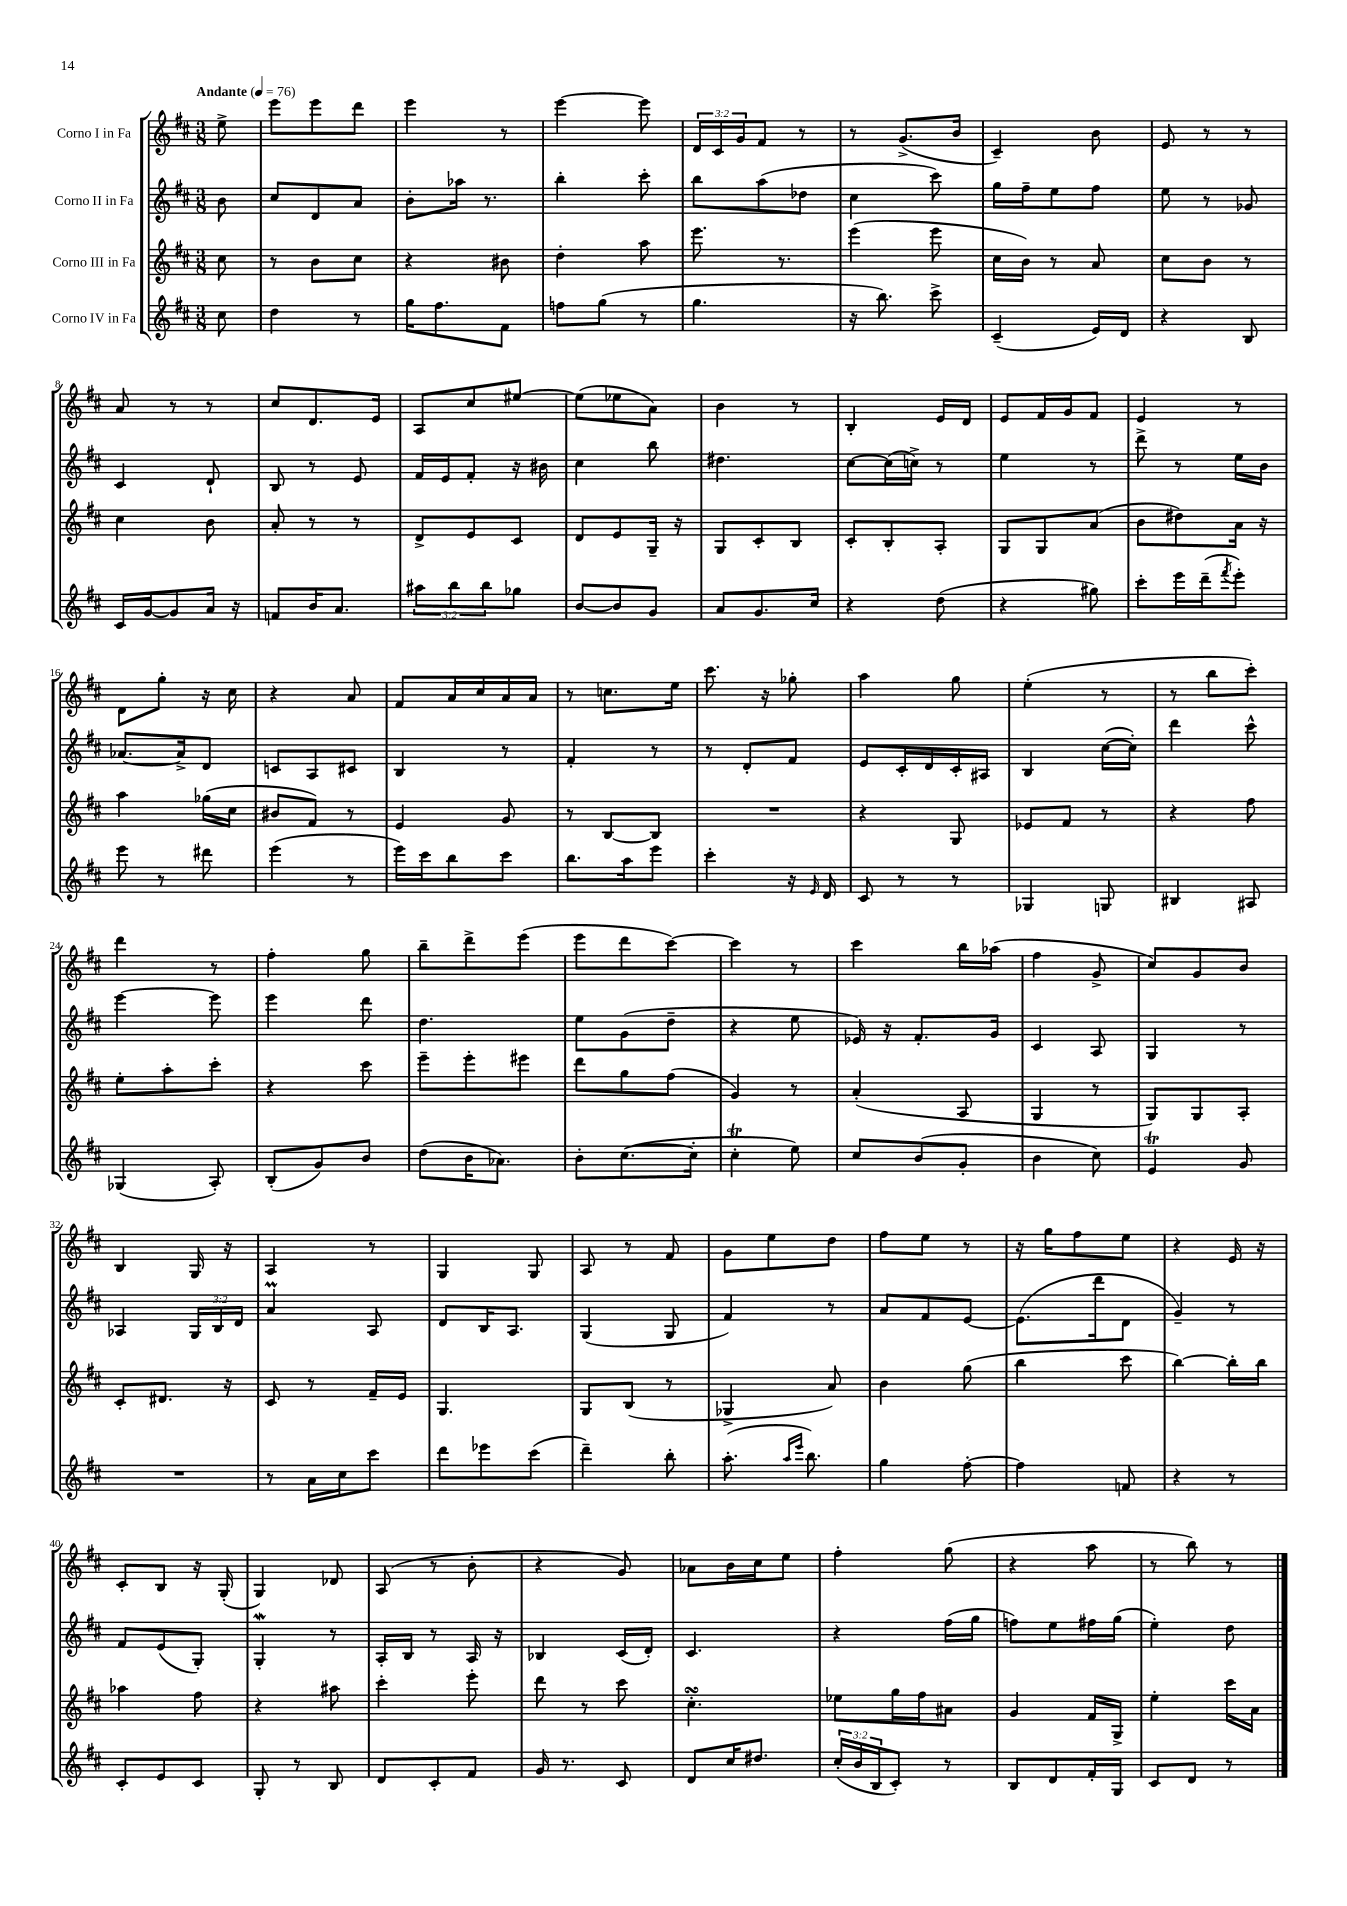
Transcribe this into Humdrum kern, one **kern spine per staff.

**kern	**kern	**kern	**kern
*part4	*part3	*part2	*part1
*staff4	*staff3	*staff2	*staff1
*I"Corno IV in Fa	*I"Corno III in Fa	*I"Corno II in Fa	*I"Corno I in Fa
*clefG2	*clefG2	*clefG2	*clefG2
*k[f#c#]	*k[f#c#]	*k[f#c#]	*k[f#c#]
*M3/8	*M3/8	*M3/8	*M3/8
*MM76	*MM76	*MM76	*MM76
=	=	=	=
!	!	!	!LO:TX:a:B:t=Andante
8cc#\	8cc#\	8b\	8ee^\
=1	=1	=1	=1
4dd\	8r	8cc#/L	8eee\L
.	8b\L	8d/	8eee\
8r	8cc#\J	8a/J	8ddd\J
=2	=2	=2	=2
16gg\KL	4r	8b'\L	4eee\
8.ff#\	.	.	.
.	.	16aa-X\Jk	.
.	.	8.r	.
8f#\J	8b#X\	.	8r
=3	=3	=3	=3
8ffn\L	4dd'\	4bb'\	[4eee\
(8gg\J	.	.	.
8r	8aa\	8ccc#'\	8eee\]
=4	=4	=4	=4
4.gg\	8.eee\	8bb\L	24d/LL
.	.	.	24c#/
.	.	.	24g/J
.	.	(8aa\	8f#/J
.	8.r	.	.
.	.	8dd-X\J	8r
=5	=5	=5	=5
16r	(4eee\	4cc#\	8r
8.bb\)	.	.	.
.	.	.	(8.g^/L
8ccc#^\	8eee\	8ccc#\)	.
.	.	.	16b/Jk
=6	=6	=6	=6
(4c#~/	16cc#\LL	16gg\LL	4c#~/)
.	16b\JJ)	16ff#~\J	.
.	8r	8ee\	.
16e/LL)	8a/	8ff#\J	8b\
16d/JJ	.	.	.
=7	=7	=7	=7
4r	8cc#\L	8ee\	8e/
.	8b\J	8r	8r
8B/	8r	8g-X/	8r
!!LO:LB:g=z
=8	=8	=8	=8
16c#/LL	4cc#\	4c#/	8a/
[16g/J	.	.	.
8g/]	.	.	8r
16a/Jk	8b\	8d`/	8r
16r	.	.	.
=9	=9	=9	=9
8fn/L	8a'/	8B/	8cc#/L
16b/K	8r	8r	8.d/
8.a/J	.	.	.
.	8r	8e/	.
.	.	.	16e/Jk
=10	=10	=10	=10
12aa#X\L	8d^/L	16f#/LL	8A/L
.	.	16e/J	.
12bb\	.	.	.
.	8e/	8f#'/J	8cc#/
12bb\	.	.	.
8gg-X\J	8c#/J	16r	[8ee#X/J
.	.	16b#X\	.
=11	=11	=11	=11
[8b/L	8d/L	4cc#\	(8ee#\L]
8b/]	8e/	.	8ee-X\
8g/J	16G~/Jk	8bb\	8a\J)
.	16r	.	.
=12	=12	=12	=12
8a/L	8G/L	4.dd#X\	4b\
8.g/	8c#'/	.	.
.	8B/J	.	8r
16cc#/Jk	.	.	.
=13	=13	=13	=13
4r	8c#'/L	[8cc#\L	4B'/
.	8B'/	(16cc#\L]	.
.	.	16ccn^\JJ)	.
(8dd\	8A'/J	8r	16e/LL
.	.	.	16d/JJ
=14	=14	=14	=14
4r	8G/L	4ee\	8e/L
.	8G/	.	16f#/L
.	.	.	16g/J
8gg#X\)	(8a/J	8r	8f#/J
=15	=15	=15	=15
8ccc#'\L	8b\L	8ddd^\	4e/
16eee\L	8dd#X\)	8r	.
(16ddd~\J	.	.	.
8qfff#/	.	.	.
8eee'\J)	16a\Jk	16ee\LL	8r
.	16r	16b\JJ	.
!!LO:LB:g=z
=16	=16	=16	=16
8eee\	4aa\	[8.a-X/L	8d\L
8r	.	.	8gg'\J
.	.	16a-^/k]	.
8ddd#X\	(16gg-X\LL	8d/J	16r
.	16cc#\JJ	.	16cc#\
=17	=17	=17	=17
(4eee\	8b#X/L	8cn/L	4r
.	8f#/J)	8A/	.
8r	8r	8c#X/J	8a/
=18	=18	=18	=18
16eee\LL)	4e/	4B/	8f#/L
16ccc#\J	.	.	.
8bb\	.	.	16a/L
.	.	.	16cc#/
8ccc#\J	8g/	8r	16a/
.	.	.	16a/JJ
=19	=19	=19	=19
8.bb\L	8r	4f#'/	8r
.	[8B/L	.	8.ccn\L
16aa\k	.	.	.
8eee\J	8B/J]	8r	.
.	.	.	16ee\Jk
=20	=20	=20	=20
4ccc#'\	4.r	8r	8.ccc#\
.	.	8d'/L	.
.	.	.	16r
16r	.	8f#/J	8gg-X'\
16qqe/	.	.	.
16d/	.	.	.
=21	=21	=21	=21
8c#/	4r	8e/L	4aa\
8r	.	16c#'/L	.
.	.	16d/	.
8r	8G/	16c#'/	8gg\
.	.	16A#X/JJ	.
=22	=22	=22	=22
4G-X/	8e-X/L	4B/	(4ee'\
.	8f#/J	.	.
8Gn/	8r	([16cc#\LL	8r
.	.	16cc#'\JJ])	.
=23	=23	=23	=23
4B#X/	4r	4ddd\	8r
.	.	.	8bb\L
8A#X/	8ff#\	8ccc#^^\	8ccc#'\J)
!!LO:LB:g=z
=24	=24	=24	=24
(4G-X/	8ee'\L	[4eee\	4ddd\
.	8aa'\	.	.
8A'/)	8ccc#'\J	8eee\]	8r
=25	=25	=25	=25
(8B'/L	4r	4eee\	4ff#'\
8g/)	.	.	.
8b/J	8ccc#\	8ddd\	8gg\
=26	=26	=26	=26
(8dd\L	8eee~\L	4.dd\	8bb~\L
16b\K	8eee'\	.	8ddd^\
8.a-X\J)	.	.	.
.	8eee#X\J	.	(8eee\J
=27	=27	=27	=27
8b'\L	8ddd\L	8ee\L	8eee\L
([8.cc#\	8gg\	(8g\	8ddd\
.	(8ff#\J	8dd~\J	[8ccc#\J)
16cc#'\Jk]	.	.	.
=28	=28	=28	=28
4cc#t'\	4g/)	4r	4ccc#\]
8ee\)	8r	8ee\	8r
=29	=29	=29	=29
8cc#/L	(4a'/	16e-X/)	4ccc#\
.	.	16r	.
(8b/	.	8.f#'/L	.
8g'/J	8A/	.	16bb\LL
.	.	16g/Jk	(16aa-X\JJ
=30	=30	=30	=30
4b\	4G/	4c#/	4ff#\
8cc#\)	8r	8A/	8g^/
=31	=31	=31	=31
4eT/	8G/L)	4G/	8cc#/L)
.	8G/	.	8g/
8g/	8A'/J	8r	8b/J
!!LO:LB:g=z
=32	=32	=32	=32
4.r	8c#'/L	4A-X/	4B/
.	8.d#X/J	.	.
.	.	24G/LL	16G/
.	.	24B/	.
.	16r	.	16r
.	.	24d/JJ	.
=33	=33	=33	=33
8r	8c#/	4aM/	4A/
16a\LL	8r	.	.
16cc#\J	.	.	.
8ccc#\J	16f#~/LL	8A/	8r
.	16e/JJ	.	.
=34	=34	=34	=34
8ddd\L	4.G/	8d/L	4G/
8eee-X\	.	16B/K	.
.	.	8.A/J	.
(8ccc#\J	.	.	8G/
=35	=35	=35	=35
4ddd~\)	8G/L	(4G/	8A/
.	(8B/J	.	8r
8bb'\	8r	8G/	8f#/
=36	=36	=36	=36
(8.aa'\	4G-X^/	4f#/)	8g\L
.	.	.	8ee\
16qqaa/LL	.	.	.
16qqeee/JJ	.	.	.
8.bb\)	.	.	.
.	8a/)	8r	8dd\J
=37	=37	=37	=37
4gg\	4b\	8a/L	8ff#\L
.	.	8f#/	8ee\J
[8ff#'\	(8gg\	[8e/J	8r
=38	=38	=38	=38
4ff#\]	4bb\	(8.e\L]	16r
.	.	.	16gg\KL
.	.	.	8ff#\
.	.	16ddd\k	.
8fn/	8ccc#\	8d\J	8ee\J
=39	=39	=39	=39
4r	[4bb\)	4g~/)	4r
8r	16bb'\LL]	8r	16e/
.	16bb\JJ	.	16r
!!LO:LB:g=z
=40	=40	=40	=40
8c#'/L	4aa-X\	8f#/L	8c#'/L
8e/	.	(8e/	8B/J
8c#/J	8ff#\	8G'/J)	16r
.	.	.	(16G'/
=41	=41	=41	=41
8G'/	4r	4Gw'/	4G/)
8r	.	.	.
8B/	8aa#X\	8r	8d-X/
=42	=42	=42	=42
8d/L	4ccc#'\	16A'/LL	(8A/
.	.	16B/JJ	.
8c#'/	.	8r	8r
8f#/J	8eee'\	16A/	8b'\
.	.	16r	.
=43	=43	=43	=43
16g/	8ddd\	4B-X/	4r
8.r	.	.	.
.	8r	.	.
8c#/	8ccc#\	(16c#/LL	8g/)
.	.	16d'/JJ)	.
=44	=44	=44	=44
8d/L	4.cc#sSsS'\	4.c#/	8a-X\L
16cc#/K	.	.	16b\L
8.dd#X/J	.	.	16cc#\J
.	.	.	8ee\J
=45	=45	=45	=45
(24cc#'/LL	8ee-X\L	4r	4ff#'\
24b/	.	.	.
24B/J	.	.	.
8c#'/J)	16gg\L	.	.
.	16ff#\J	.	.
8r	8a#X\J	(16ff#\LL	(8gg\
.	.	16gg\JJ	.
=46	=46	=46	=46
8B/L	4g/	8ffn\L)	4r
8d/	.	8ee\	.
16f#'/L	16f#/LL	16ff#X\L	8aa\
16G/JJ	16G^/JJ	(16gg\JJ	.
=47	=47	=47	=47
8c#/L	4ee'\	4ee'\)	8r
8d/J	.	.	8bb\)
8r	16ccc#\LL	8dd\	8r
.	16a\JJ	.	.
==	==	==	==
*-	*-	*-	*-
